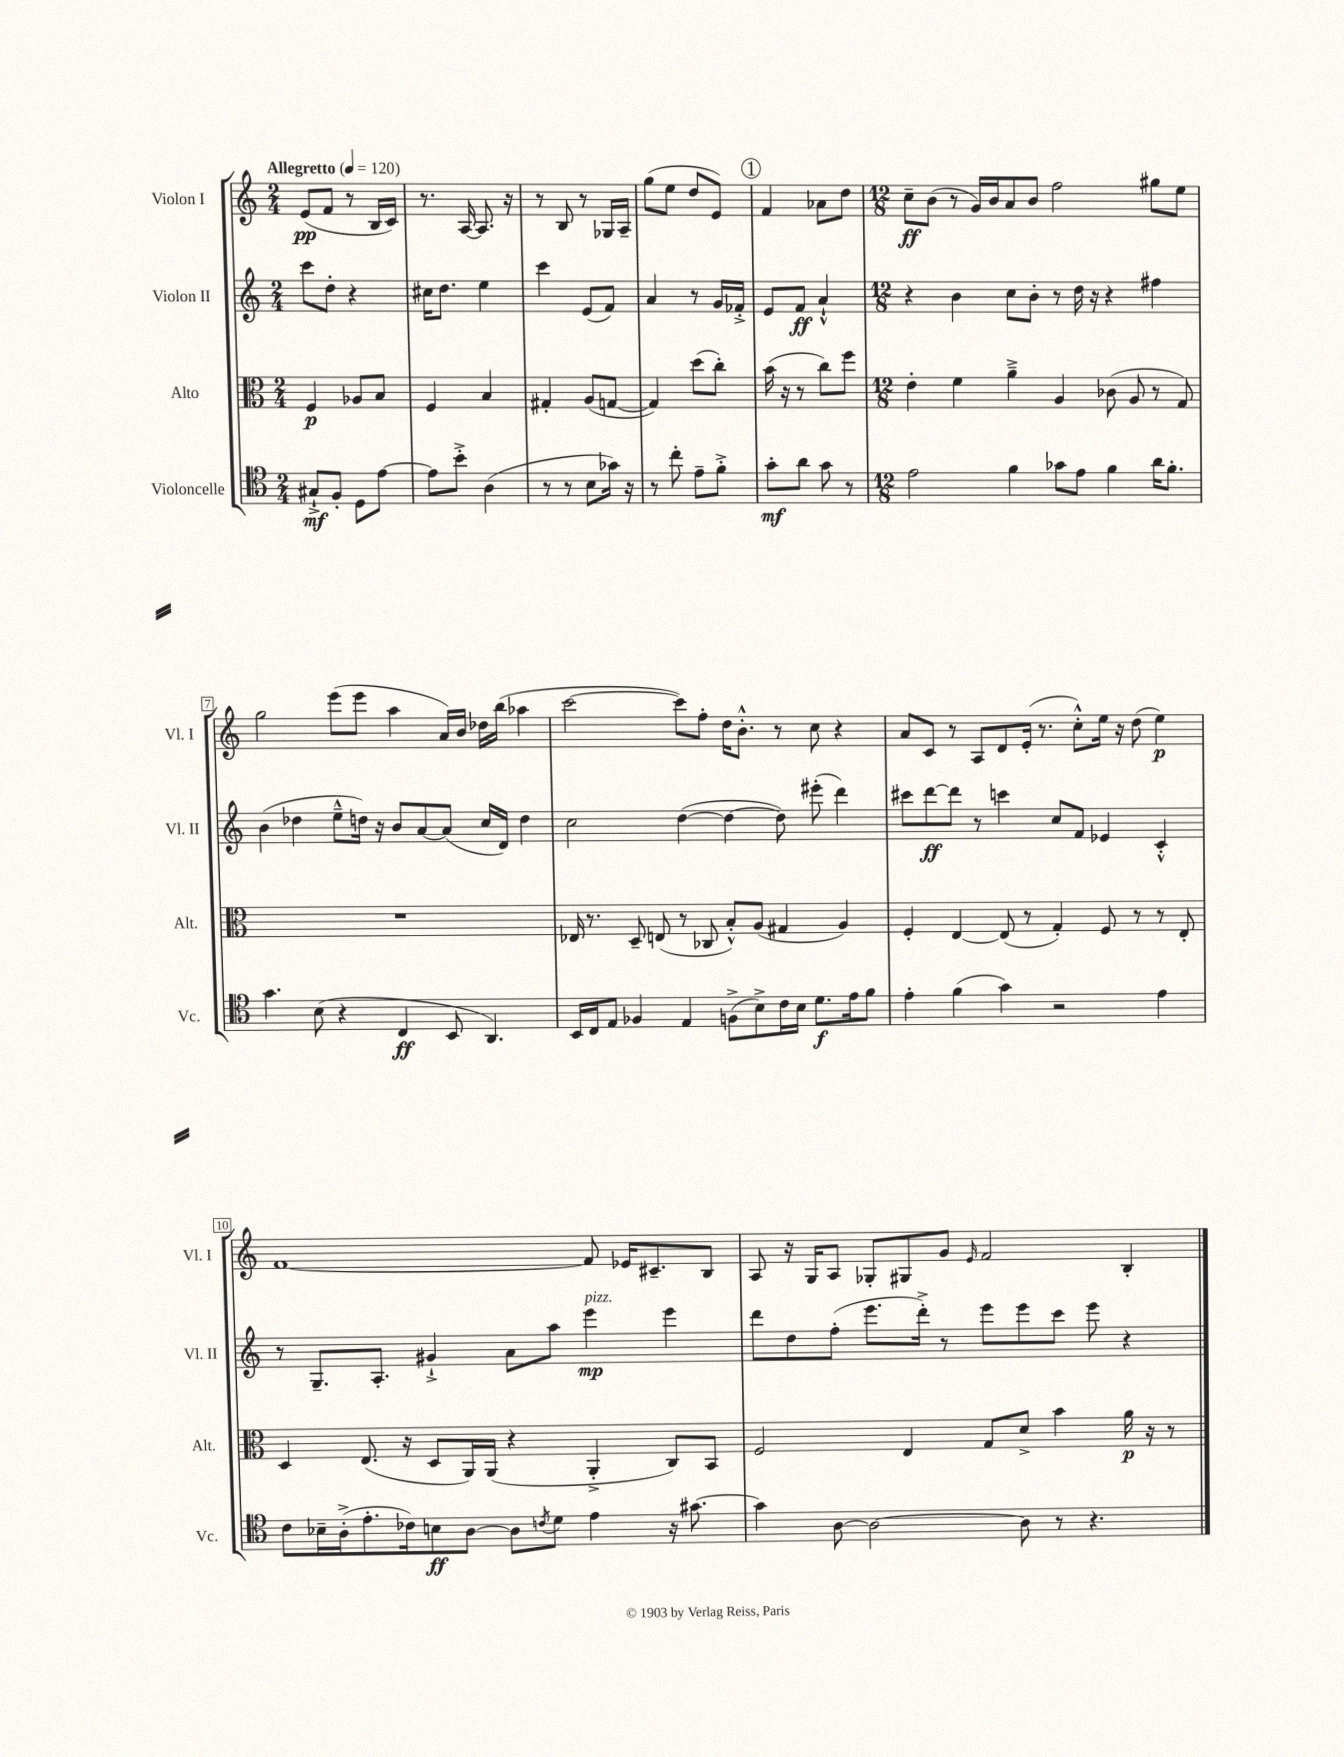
<<
\new StaffGroup <<
\new Staff = "s0" \with { instrumentName = "Violon I" shortInstrumentName = "Vl. I" } {
    \clef treble \key c \major \numericTimeSignature \time 2/4 \tempo "Allegretto" 4 = 120
    e'8\pp( f'8 r8 b16 c'16) |
    r8. a16~ a8. r16 |
    r8 b8 r8 ges16 a16-- |
    g''8( e''8 d''8 e'8) |
    \mark \markup { \circle "1" } f'4 aes'8 d''8 |
    \numericTimeSignature \time 12/8 c''8--\ff b'8( r8 g'16) b'16 a'8 b'8 f''2 gis''8 e''8 |
    g''2 e'''8( e'''8 a''4 a'16) b'16 des''16 b''16( aes''4 |
    c'''2~ c'''8) f''8-. d''16 b'8.-.-^ r8 c''8 r4 |
    a'8 c'8 r8 a8 d'8 e'16-.( r8. c''8-.-^) e''16 r16 d''8( e''4\p) |
    f'1~ f'8 ees'16 cis'8.-- b8 |
    a8 r16 g16 a8 ges8-. gis8 g'8 \grace { e'16 } f'2 b4-. \bar "|." |
}
\new Staff = "s1" \with { instrumentName = "Violon II" shortInstrumentName = "Vl. II" } {
    \clef treble \key c \major \numericTimeSignature \time 2/4
    c'''8 d''8-. r4 |
    cis''16 d''8. e''4 |
    c'''4 e'8( f'8) |
    a'4 r8 g'16 fes'16-.-> |
    \mark \markup { \circle "1" } e'8 f'8\ff a'4-!-^ |
    \numericTimeSignature \time 12/8 r4 b'4 c''8 b'8-. r8 d''16 r16 r4 fis''4 |
    b'4( des''4 e''8---^ d''16) r16 b'8 a'8~ a'8( c''16 d'16) d''4 |
    c''2 d''4~( d''4~ d''8) eis'''8-.( d'''4) |
    cis'''8 d'''8~\ff d'''8 r8 c'''4 c''8 f'8 ees'4 c'4-.-^ |
    r8 g8.-- a8.-. gis'4-!-> a'8 a''8 e'''4\mp^\markup { \italic "pizz." } e'''4 |
    d'''8 d''8 f''8-.( e'''8. d'''16-.->) r8 e'''8 e'''8 c'''8 e'''8 r4 \bar "|." |
}
\new Staff = "s2" \with { instrumentName = "Alto" shortInstrumentName = "Alt." } {
    \clef alto \key c \major \numericTimeSignature \time 2/4
    f4\p aes8 b8 |
    f4 b4 |
    gis4-. a8( g8~ |
    g4) d''8( c''8-.) |
    \mark \markup { \circle "1" } b'16( r16 r8 c''8) f''8 |
    \numericTimeSignature \time 12/8 e'4-. f'4 a'4---> a4 ces'8( a8 r8 g8) |
    R1. |
    ees16 r8. d8-- e8( r8 ces8 b8-.-^) a8( gis4 a4) |
    f4-. e4~ e8( r8 g4-.) f8 r8 r8 e8-. |
    d4 e8.( r16 d8 a,16) a,16( r4 a,4-.-> c8) b,8 |
    f2 e4 g8 d'8-> b'4 a'16\p r16 r8 \bar "|." |
}
\new Staff = "s3" \with { instrumentName = "Violoncelle" shortInstrumentName = "Vc." } {
    \clef tenor \key c \major \numericTimeSignature \time 2/4
    gis8-!->\mf f8-. d8 e'8~ |
    e'8 b'8-.-> a4( |
    r8 r8 b8 ges'16) r16 |
    r8 c''8-. e'8-- f'8-.-> |
    \mark \markup { \circle "1" } g'8-.\mf a'8 g'8 r8 |
    \numericTimeSignature \time 12/8 e'2 f'4 ges'8 e'8 f'4 a'16 f'8.-. |
    g'4. b8( r4 c4\ff b,8 a,4.) |
    b,16 c16 e8 fes4 e4 f8->( b8->) c'16 b16 d'8.\f e'16 f'8 |
    e'4-. f'4( g'4) r2 e'4 |
    c'8 bes16-- a16-.->( e'8.-. ces'16) b8\ff a8~ a8 \acciaccatura { c'8 } d'8 e'4 r16 gis'8.~ |
    gis'4 a8~ a2~ a8 r8 r4. \bar "|." |
}
>>
>>
\layout { \context { \Score \override BarNumber.stencil = #(make-stencil-boxer 0.1 0.3 ly:text-interface::print) } }
